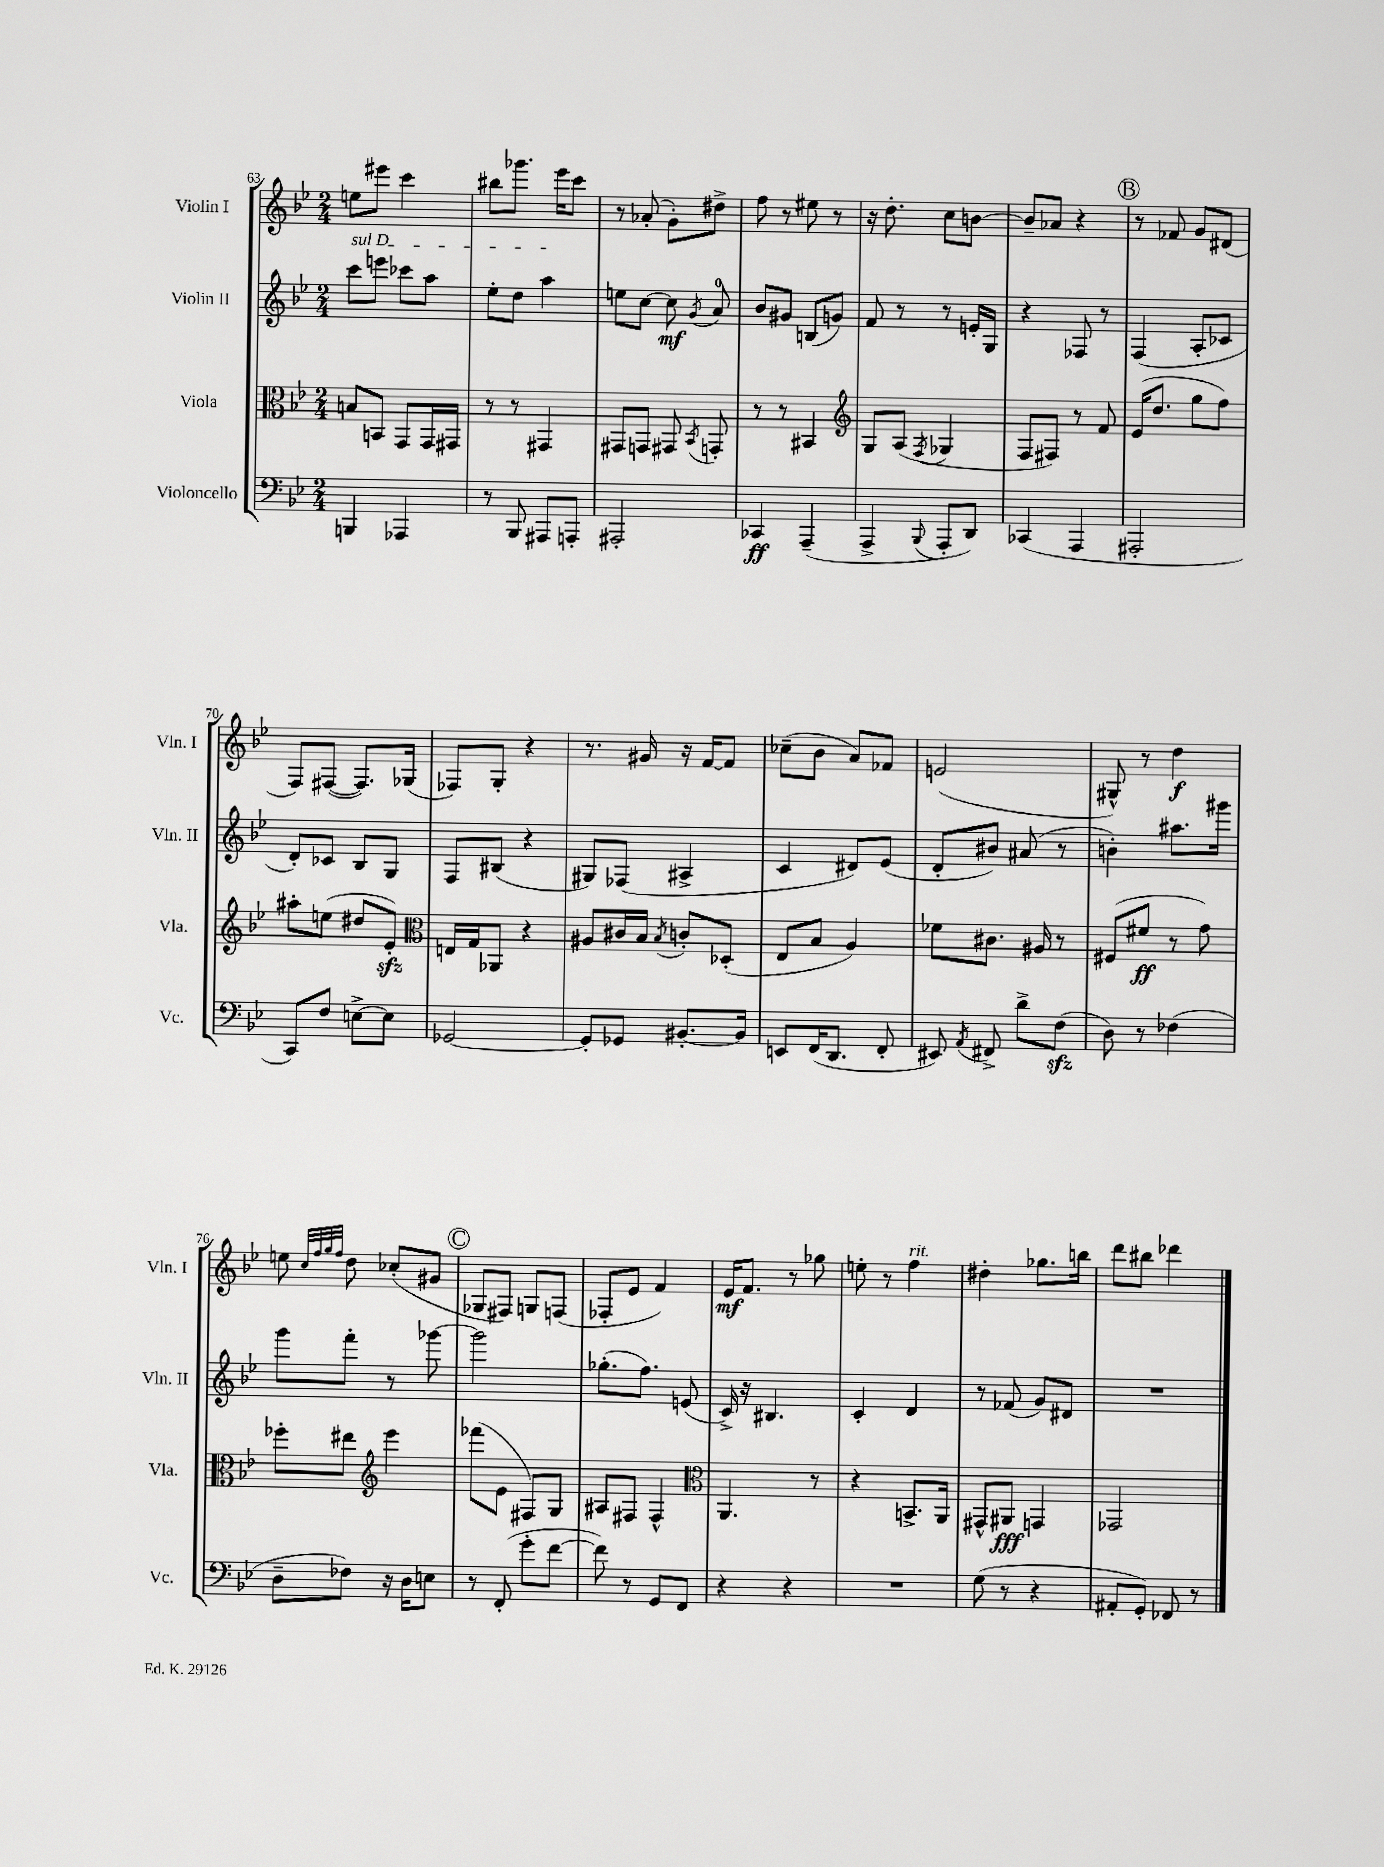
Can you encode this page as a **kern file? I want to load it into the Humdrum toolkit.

**kern	**kern	**kern	**kern
*staff4	*staff3	*staff2	*staff1
*clefF4	*clefC3	*clefG2	*clefG2
*k[b-e-]	*k[b-e-]	*k[b-e-]	*k[b-e-]
*M2/4	*M2/4	*M2/4	*M2/4
4BBB	8B	8ccc	8ee
.	8BB	8eee	8eee#
4AAA-	8GG	8ccc-	4ccc
.	16GG	8aa	.
.	16GG#	.	.
=	=	=	=
8r	8r	8ee-'	8bb#
8BBB-	8r	8dd	8.ggg-
8AAA#	4GG#	4aa	.
.	.	.	16eee-
8AAA'	.	.	8ccc
=	=	=	=
2AAA#'	8GG#	8ee	8r
.	8GG	[8cc	(8a-'
.	8GG#	8cc]	8g')
.	8qBB-	8qg	.
.	8GG'	8a	8dd#^
=	=	=	=
4CC-	8r	8b-	8ff
.	8r	8g#	8r
(4AAA~	4BB#	(8B	8ee#
.	.	8g)	8r
=	=	=	=
*	*clefG2	*	*
4AAA^	8G	8f	16r
.	.	.	8.dd'
.	(8A	8r	.
8qqBBB-	8qF	.	.
8AAA'	4G-	8r	8cc
8DD)	.	16e'	[8b
.	.	16G	.
=	=	=	=
(4CC-	8F	4r	8b~]
.	8F#)	.	8a-
4AAA	8r	8F-	4r
.	8f	8r	.
=	=	=	=
2AAA#'	(16e-	(4F	8r
.	8.dd	.	.
.	.	.	8f-
.	8gg	8A'	8g
.	8ff)	8c-	(8d#
=	=	=	=
8CC)	8aa#'	8d')	8F)
8F	(8ee	8c-	([8F#
[8E^	8dd#	8B-	8.F#])
8E]	8e-')	8G	.
.	.	.	(16G-
=	=	=	=
*	*clefC3	*	*
[2GG-	16E	8F	8F-)
.	16G	.	.
.	8AA-	(8B#	8G'
.	4r	4r	4r
=	=	=	=
8GG-']	8A#	8G#)	8.r
8GG-	16c#	(8F-	.
.	16B-	.	16g#
.	8qB-	.	.
[8.BB#'	8c'	4A#^	16r
.	.	.	[16f
.	(8D-'	.	8f]
16BB#]	.	.	.
=	=	=	=
8EE	8E-	4c	(8cc-~
(16FF	8B-	.	8b-
8.DD	.	.	.
.	4A)	8d#)	8a)
8FF'	.	(8e-	8f-
=	=	=	=
8EE#)	8f-	8d'	(2e
8qAA	.	.	.
8FF#^	8.c#	8b#)	.
8d^	.	(8a#	.
.	16A#	.	.
(8F	8r	8r	.
=	=	=	=
8D)	(8F#	4b')	8G#^^)
8r	8f#	.	8r
(4F-	8r	8.aa#	4dd
.	8g)	.	.
.	.	16ggg#	.
=	=	=	=
8D~	8ff-'	8ggg	8ee
.	.	.	32qqcc
.	.	.	32qqff
.	.	.	32qqgg
.	.	.	32qqff
8F-)	8ee#	8fff'	8dd
*	*clefG2	*	*
16r	4eee-	8r	(8cc-'
16D	.	.	.
8E	.	[8ggg-	8g#
=	=	=	=
8r	(8fff-	2ggg-]	8G-
(8FF'	8e-	.	8F#)
8g'	8F#)	.	8G
[8f	8G	.	(8F
=	=	=	=
8f])	8A#	(8.gg-'	8F-'
8r	8F#	.	8e-
.	.	8.ff)	.
8GG	4F#^^	.	4f)
8FF	.	(8e	.
=	=	=	=
*	*clefC3	*	*
4r	4.AA	16c^)	16e-
.	.	16r	8.f
.	.	4.B#	.
4r	.	.	8r
.	8r	.	8gg-
=	=	=	=
2r	4r	4c'	8ee'
.	.	.	8r
.	8.BB^	4d	4ff
.	16AA	.	.
=	=	=	=
(8G	8GG#^^	8r	4dd#'
8r	8AA#	(8f-	.
4r	4GG	8g)	8.gg-
.	.	8d#	.
.	.	.	16bb
=	=	=	=
8AA#'	2GG-	2r	8ddd
8GG')	.	.	8bb#
8FF-	.	.	4ddd-
8r	.	.	.
==	==	==	==
*-	*-	*-	*-
